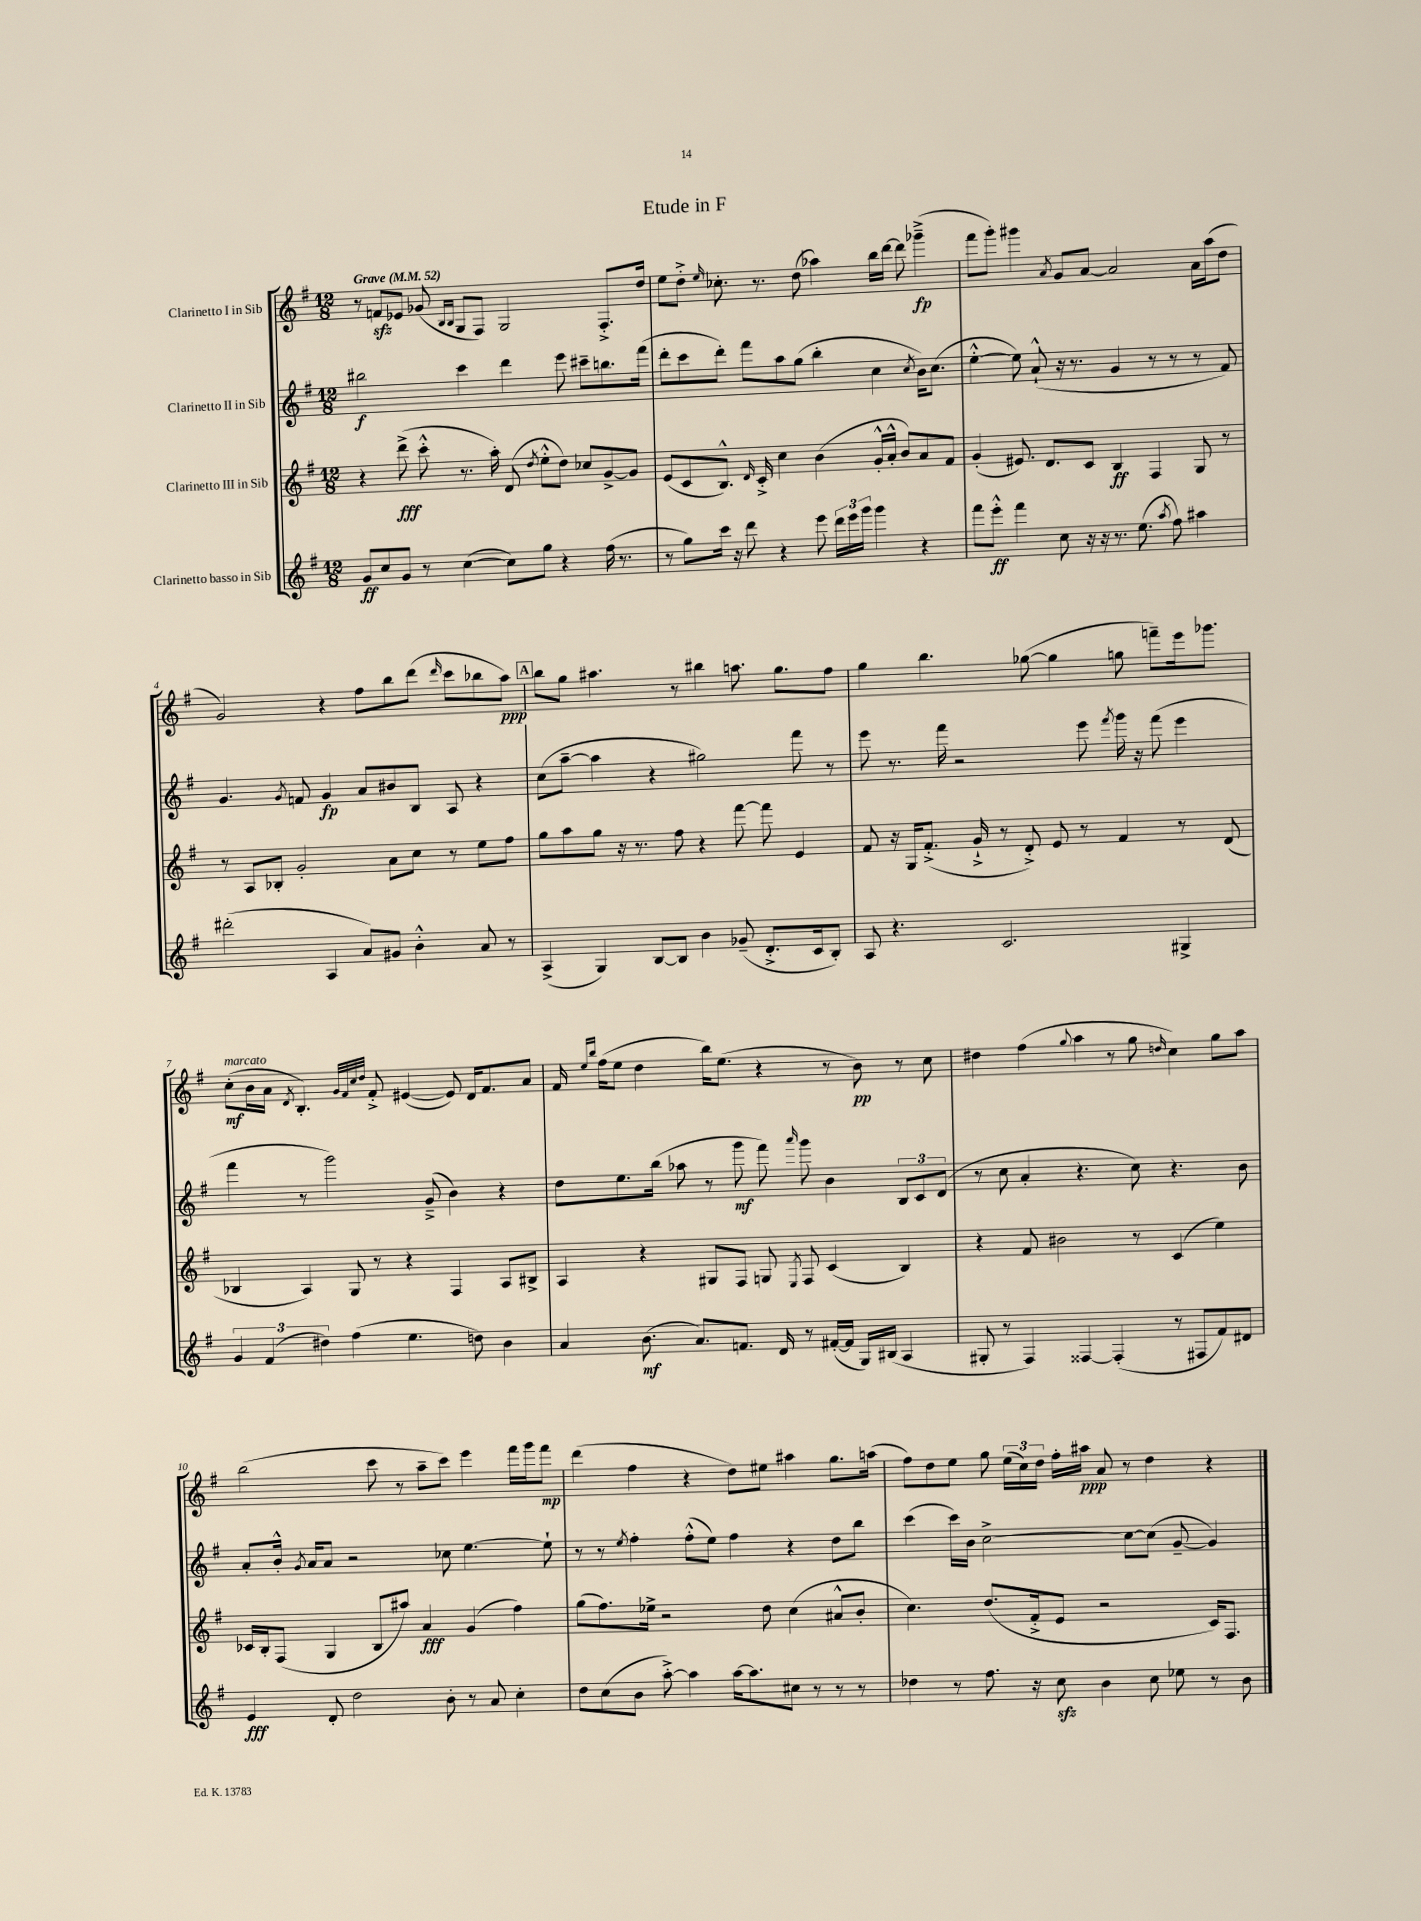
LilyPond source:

\header { title = "Etude in F" }
<<
\new StaffGroup <<
\new Staff = "s0" \with { instrumentName = "Clarinetto I in Sib" } {
    \clef treble \key g \major \numericTimeSignature \time 12/8 \tempo "Grave" 4 = 52
    \autoBeamOff r8 f'8[\sfz ees'8] ges'8( \grace { b16[ b16] } g8[ fis8]) g2 fis8.[-.-> d''16] |
    e''8[ d''8]-.-> \grace { e''16 } ces''8.-. r8. d''8( aes''4) b''16[ d'''16]~ d'''8 ges'''4--->\fp( |
    fis'''8[ g'''8]-.) gis'''4 \acciaccatura { a'8 } g'8[ a'8]~ a'2 a'16[ a''16( d''8] |
    g'2) r4 fis''8[ b''8 d'''8]( \grace { d'''16 } c'''8[ bes''8 a''8]\ppp) |
    \mark \markup { \box "A" } b''8[ g''8] ais''4. r8 bis''4 a''8. g''8.[ fis''8] |
    g''4 b''4. ges''8~( ges''4 g''8 f'''8[--) e'''16 ges'''8.] |
    c''8[-.\mf^\markup { \italic "marcato" }( b'16 a'16] \acciaccatura { d'8 } b4.-.) \grace { g'32[ fis'32 c''32 d''32] } fis'8-.-> eis'4~( eis'8) d'16[ fis'8. a'8] |
    fis'16 \grace { e''16[ b''16] } fis''16[( e''8] d''4 b''16[) e''8.]( r4 r8 b'8\pp) r8 c''8 |
    dis''4 fis''4( \appoggiatura { g''8 } a''4 r8 g''8 \grace { d''16 } c''4) g''8[ a''8] |
    b''2( c'''8 r8 a''8[-- c'''8]) e'''4 fis'''16[ g'''16 fis'''8]\mp |
    d'''4( fis''4 r4 d''8[) eis''8] ais''4 g''8.[ a''16]( |
    fis''8[) d''8 e''8] g''8 \tuplet 3/2 { e''16[( c''16) d''16] } fis''16[-. ais''16]\ppp a'8 r8 d''4 r4 \bar "|." |
}
\new Staff = "s1" \with { instrumentName = "Clarinetto II in Sib" } {
    \clef treble \key g \major \numericTimeSignature \time 12/8
    \autoBeamOff bis''2\f c'''4 d'''4 e'''8 cis'''8[-- b''8. fis'''16]( |
    d'''8[-. c'''8 d'''8]-.) fis'''8[ a''8 g''8]( b''4-. c''4 \acciaccatura { c''8 } b'16[) c''8.]( |
    e''4~-.-^ e''8) a'8-!-^( r16 r8. g'4 r8 r8 r8 fis'8) |
    g'4. \acciaccatura { g'8 } f'8 g'4\fp a'8[ bis'8 b8] a8 r4 |
    \mark \markup { \box "A" } c''8[( a''8]~-- a''4 r4 gis''2) fis'''8 r8 |
    e'''8 r8. fis'''16 r2 e'''8 \acciaccatura { fis'''8 } g'''16 r16 fis'''8( e'''4 |
    fis'''4 r8 g'''2) g'8--->( b'4) r4 |
    d''8[ e''8. b''16]( aes''8 r8 g'''8\mf fis'''8) \grace { a'''16 } g'''8 b'4 \tuplet 3/2 { b8[ c'8 d'8]( } |
    r8 c''8 a'4-. r4. c''8) r4. b'8 |
    a'8[-. b'16]-.-^ \acciaccatura { g'8 } a'16[ a'8] r2 ces''8 e''4.~ e''8-! |
    r8 r8 \acciaccatura { e''8 } fis''4-. fis''8[-.-^( e''8]) fis''4 r4 d''8[ b''8] |
    c'''4( c'''16[) b'16] c''2~-> c''8[~ c''8]( g'8~-- g'4) \bar "|." |
}
\new Staff = "s2" \with { instrumentName = "Clarinetto III in Sib" } {
    \clef treble \key g \major \numericTimeSignature \time 12/8
    \autoBeamOff r4 d'''8->\fff( c'''8-.-^ r8. a''16-.) d'8( \acciaccatura { d''8 } e''8[-.-^ d''8]) ces''8[ g'8~-> g'8] |
    e'8[( c'8 b8.]-^) \grace { d'16 } c'16-.-> c''4 b'4( g'16[-.-^ a'16]-.-^ b'8[) a'8 fis'8] |
    g'4-.( eis'8.) d'8.[ c'8] b4\ff fis4 g8 r8 |
    r8 a8[ bes8]-. g'2-. a'8[ c''8] r8 e''8[ fis''8] |
    \mark \markup { \box "A" } g''8[ a''8 g''8] r16 r8. fis''8 r4 fis'''8~ fis'''8 e'4 |
    fis'8 r16 g16[ fis'8.]-.->( g'16-!-> r8 d'8-.->) e'8 r8 fis'4 r8 d'8( |
    bes4 a4) g8 r8 r4 fis4 a8[ bis8]-> |
    a4 r4 gis8[ fis8] g8 \acciaccatura { e8 } fis8 c'4( b4) |
    r4 fis'8 bis'2 r8 c'4( e''4) |
    ces'16[ b16-. fis8]( g4 b8[ ais''8]) a'4\fff g'4( fis''4) |
    g''8[( fis''8.) ees''16]-> r2 d''8 c''4( ais'8[-^ b'8]-. |
    c''4.) d''8.[( fis'16-.-> e'8] r2 c'16[) fis8.] \bar "|." |
}
\new Staff = "s3" \with { instrumentName = "Clarinetto basso in Sib" } {
    \clef treble \key g \major \numericTimeSignature \time 12/8
    \autoBeamOff g'8[\ff c''8 g'8] r8 c''4~( c''8[) g''8] r4 fis''16( r8. |
    r8 g''8[) c'''16] r16 d'''8 r4 e'''8 \tuplet 3/2 { d'''16[ e'''16 g'''16] } g'''4 r4 |
    fis'''8[ e'''8]-.-^\ff fis'''4 c''8 r16 r16 r8. e''8.( \acciaccatura { a''8 } fis''8) ais''4 |
    dis'''2-.( a4 a'8[) gis'8] b'4-.-^ a'8 r8 |
    \mark \markup { \box "A" } a4->( g4) b8[~ b8] b'4 ges'8--( d'8.[-.-> c'16 b8]-.) |
    a8 r4. c'2. gis4-> |
    \tuplet 3/2 { g'4 fis'4( dis''4) } fis''4( e''4. d''8) b'4 |
    a'4 b'8.\mf( a'8.[) f'8.] d'16 r8 fis'16[~-.( fis'16] g16[) bis16]( a4 |
    gis8-. r8 fis4) fisis4~ fisis4-.( r8 fis8[ fis'8) dis'8] |
    e'4\fff d'8-. d''2 b'8-. r8 a'8 c''4-. |
    d''8[ c''8( b'8] a''8~-.->) a''4 a''16[~ a''8. cis''8] r8 r8 r8 |
    des''4 r8 fis''8. r16 c''8\sfz b'4 c''8 ees''8 r8 b'8 \bar "|." |
}
>>
>>
